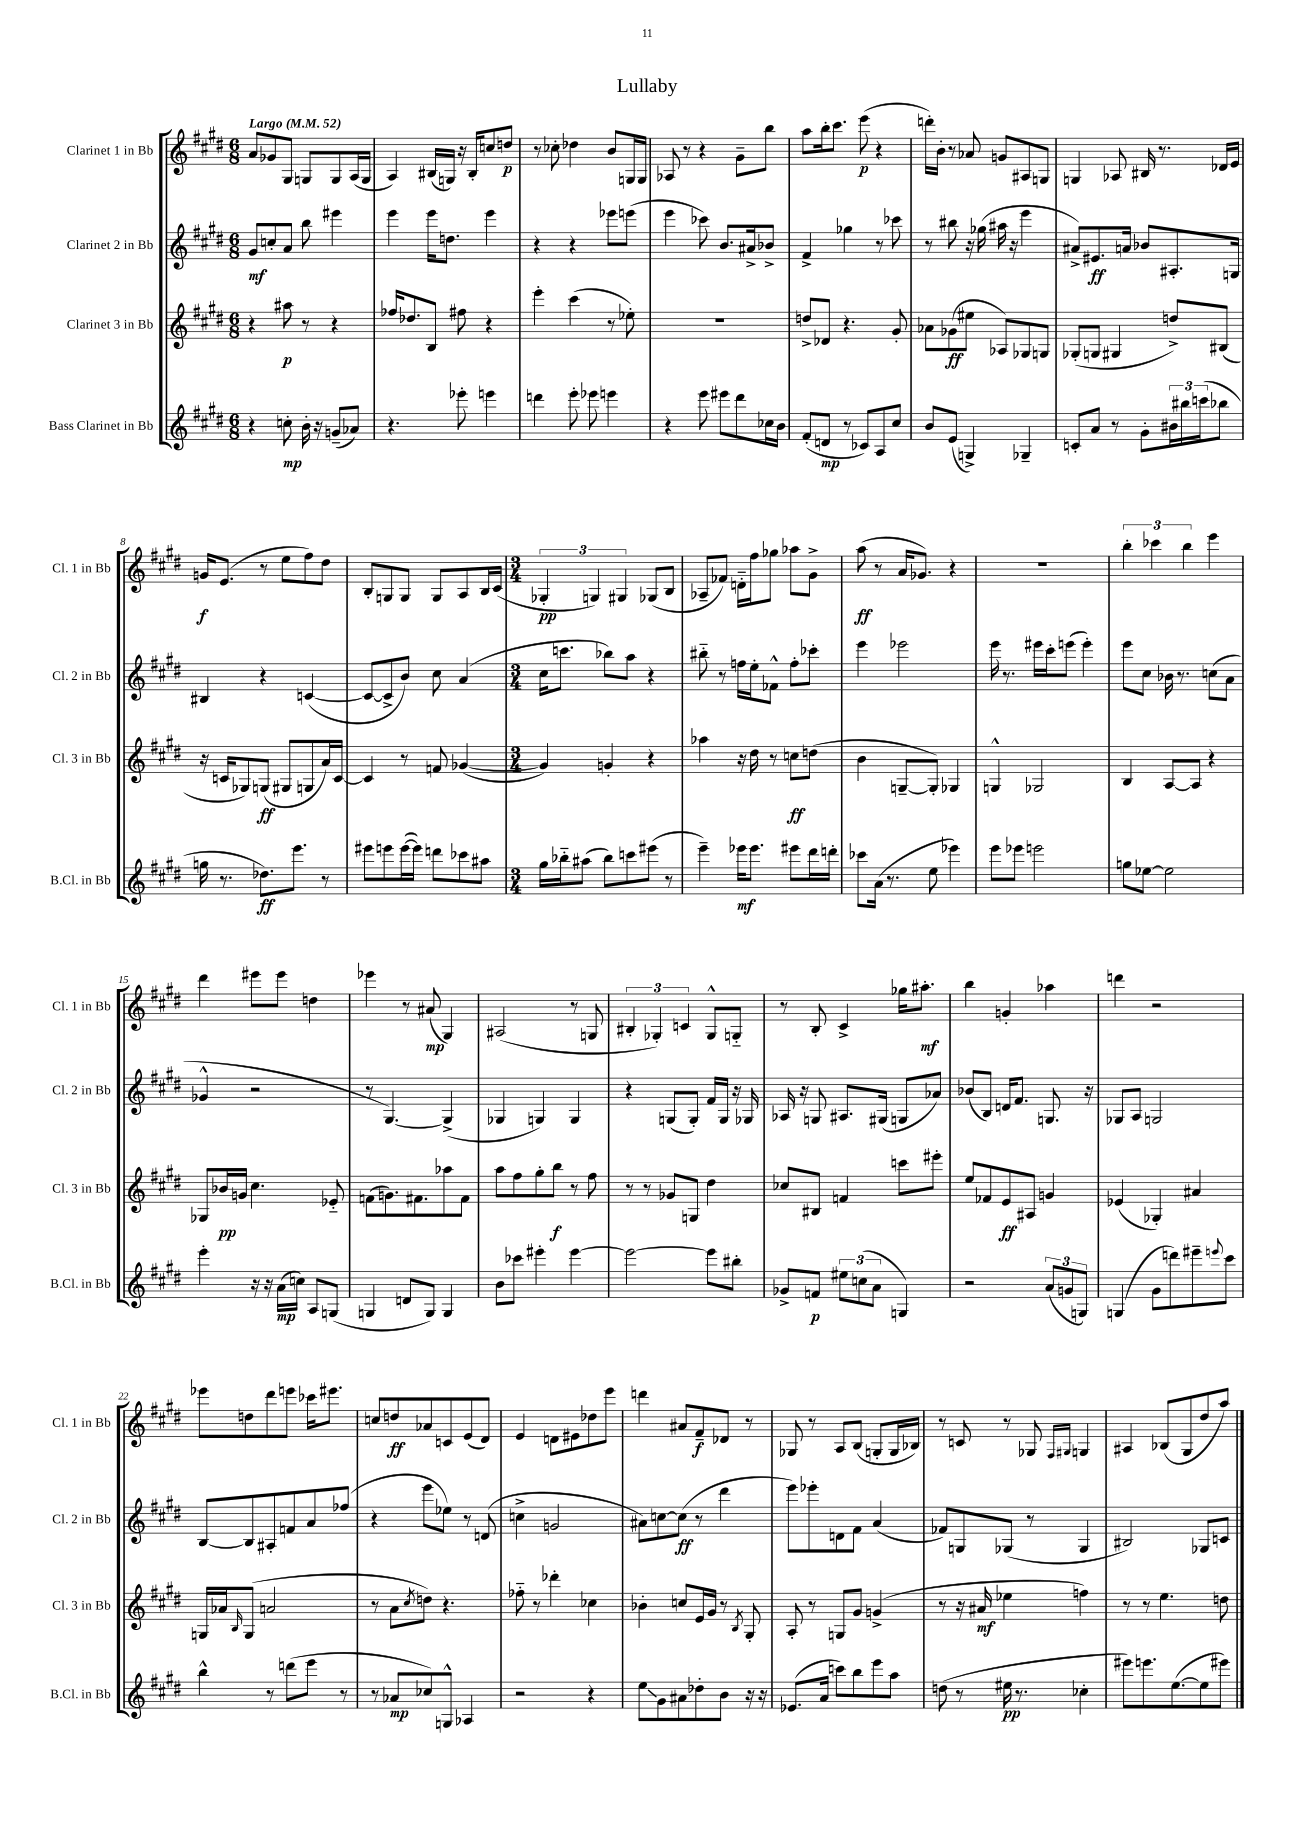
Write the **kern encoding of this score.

**kern	**kern	**kern	**kern
*staff4	*staff3	*staff2	*staff1
*clefG2	*clefG2	*clefG2	*clefG2
*k[f#c#g#d#]	*k[f#c#g#d#]	*k[f#c#g#d#]	*k[f#c#g#d#]
*M6/8	*M6/8	*M6/8	*M6/8
*MM52	*MM52	*MM52	*MM52
4r	4r	8g#	8a
.	.	8cc'	8g-
8cc'	8aa#	8a	8G#
16b'	8r	8bb	8G
16r	.	.	.
(8g~	4r	4eee#	8G
8a-)	.	.	(16A
.	.	.	16G
=	=	=	=
4.r	16ff-	4eee	4A)
.	8.dd-	.	.
.	8B	16eee	(16B#
.	.	8.dd	16G)
8eee-'	8ff#	.	16r
.	.	.	16B#'
4eee	4r	4eee	8cc
.	.	.	8dd
=	=	=	=
4ddd	4eee'	4r	8r
.	.	.	8cc-'
8eee'	(4ccc#	4r	4dd-
8eee-	.	.	.
4eee	8r	8eee-	8b
.	8ee-')	(8eee	16G
.	.	.	16G
=	=	=	=
4r	2.r	4eee	8A-
.	.	.	8r
8eee	.	8ccc-)	4r
8eee#	.	8.b	.
8ddd#	.	.	8g#~
.	.	16a#^	.
16cc-	.	8b-^	8bb
16b	.	.	.
=	=	=	=
(8f#'	8dd^	4f#^	8aa
8d	8d-	.	16bb'
.	.	.	8.ccc#
8r	4.r	4gg-	.
8c-)	.	.	(8eee
8A	.	8r	4r
8cc#	8g#'	8ccc-	.
=	=	=	=
8b	8a-	8r	16ddd')
.	.	.	16b'
(8e	(8g-	8bb#	8r
4G^)	8ee#	16r	8a-
.	.	(16gg-	.
.	8A-)	16aa#	8g
.	.	16r	.
4G-~	8G-	4eee	8A#
.	8G	.	8G
=	=	=	=
8c'	(8G-'	8a#^)	4G
8a	8G	8.e#	.
8r	4G#	.	8A-
.	.	16a	.
8g#'	.	8b-	16B#
.	.	.	8.r
24b#	8dd^)	8.A#'	.
24bb#	.	.	.
(24ccc	.	.	.
8bb-	(8B#	.	16d-
.	.	16G	16e
=	=	=	=
16gg	16r	4B#	16g
8.r	16c	.	(8.e
.	8G-)	.	.
8.dd-)	(8G	4r	8r
.	8G#	.	8ee
8.eee	.	.	.
.	8G	([4c	8ff#)
8r	16a)	.	8dd#
.	[16c	.	.
=	=	=	=
8eee#	4c]	8c_	8B'
8eee	.	8c^]	8G
([16eee	8r	8b)	8G
16eee])	.	.	.
8ddd	8f	8cc#	8G
8ccc-	([4g-	(4a	8A
8aa#	.	.	16B
.	.	.	(16c#
=	=	=	=
*M3/4	*M3/4	*M3/4	*M3/4
16gg#	4g-])	16cc#	6G-'
16bb-'~	.	8.ccc	.
(8aa#	.	.	.
.	.	.	6G)
8bb-)	4g'	8bb-)	.
.	.	.	6G#
8ccc	.	8aa	.
(8eee#	4r	4r	(8G-
8r	.	.	8B
=	=	=	=
4eee~)	4aa-	8bb#'~	8A-~
.	.	8r	8f-)
16eee-	16r	16ff	16d'~
8.eee-	16dd#	16ee'	16ff#
.	8r	8f-^^	8gg-
8eee#	8cc	8ff'	8aa-
16ddd#	(8dd	8ccc-'	8g#^
16ddd'	.	.	.
=	=	=	=
8ccc-	4b	4eee	(8aa
(16a	.	.	8r
8.r	.	.	.
.	[8G~	2eee-	16a
.	.	.	8.g-)
8ee	8G'])	.	.
4eee-)	4G-	.	4r
=	=	=	=
8eee	4G^^	16eee	2.r
.	.	8.r	.
8eee-	.	.	.
2eee	2G-	16eee#	.
.	.	16ccc#'	.
.	.	(8eee	.
.	.	4eee')	.
=	=	=	=
8gg	4B	8eee	6bb'
[8ee-	.	8cc#	.
.	.	.	6ccc-
2ee-]	[8A	16b-	.
.	.	8.r	.
.	.	.	6bb
.	8A]	.	.
.	4r	(8cc	4eee
.	.	8a	.
=	=	=	=
4eee'	8G-	4g-^^	4ddd#
.	16b-	.	.
.	16g	.	.
16r	4.cc#	2r	8eee#
16r	.	.	.
(16a	.	.	8eee#
16cc)	.	.	.
8A	.	.	4dd
(8G	8e-'~	.	.
=	=	=	=
4G	(8f	8r	4eee-
.	8.g)	[4.G#)	.
8d	.	.	8r
.	8.f#	.	.
8G)	.	.	(8a#
4G	8aa-	(4G#^]	4G#)
.	8f#	.	.
=	=	=	=
8b	8aa	4G-	(2A#
8ccc-	8ff#	.	.
4eee#'	8gg#'	4G)	.
.	8bb	.	.
[4eee#	8r	4G	8r
.	8ff#	.	8G
=	=	=	=
2eee#_	8r	4r	6B#'
.	8r	.	.
.	.	.	6G-')
.	8g-	(8G	.
.	.	.	6c
.	8G	8G')	.
8eee#]	4dd#	16f#	8G-^^
.	.	16G	.
8bb#'	.	16r	8G'~
.	.	16G-	.
=	=	=	=
8g-^	8cc-	16A-	8r
.	.	16r	.
8f	8B#	8G	8B'
12ee#	4f	8.A#	4c#^
(12cc	.	.	.
12a	.	.	.
.	.	(16G#	.
4G)	8ccc	8G	16gg-
.	.	.	8.aa#'
.	8eee#'	8a-)	.
=	=	=	=
2r	8ee	(8b-	4bb
.	8f-	8B)	.
.	8e	16d	4g'
.	.	8.f#	.
.	8A#	.	.
(12a	4g	8.G	4aa-
12g	.	.	.
12G)	.	.	.
.	.	16r	.
=	=	=	=
(4G	(4e-	8G-	4ddd
.	.	8A	.
8g#	4G-')	2G	2r
8ddd)	.	.	.
8eee#~	4a#	.	.
8qqeee	.	.	.
8ccc#	.	.	.
=	=	=	=
4bb^^	16G	[8B	8eee-
.	16a-	.	.
.	16qqB	.	.
.	(8G	8B]	8dd
8r	2a	8A#'	8ddd#
(8ddd	.	8f	8eee
8eee	.	8a	16ccc-
.	.	.	8.eee#
8r	.	(8ff-	.
=	=	=	=
8r	8r	4r	8cc
8a-	8a	.	8dd
.	8qcc#	.	.
8cc-)	8dd)	8eee	8a-
8G^^	4.r	8ee-)	8c
4A-	.	8r	(8e
.	.	(8d	8d#)
=	=	=	=
2r	8ff-'~	4cc^	4e
.	8r	.	.
.	4ddd-'	2g	8d
.	.	.	8e#
4r	4cc-	.	8dd-
.	.	.	8eee
=	=	=	=
8ee	4b-'	8a#)	4ddd
8g#	.	[8cc	.
8a#	8cc	(8cc]	8a#
8dd-'	16e	8r	8f#~
.	16g#	.	.
8b	8r	4ddd#	8d-
.	8qB	.	.
16r	8G#'	.	8r
16r	.	.	.
=	=	=	=
(8.e-	8A'	8eee)	8G-
.	8r	8eee-'	8r
16a	.	.	.
8ccc)	8G	8d	8A
8bb	8g#	8f#	(8B
8eee	(4g^	(4a	8G'
8aa	.	.	16G
.	.	.	16B-)
=	=	=	=
(8dd	8r	8f-)	8r
8r	16r	8G	8c
.	16a#	.	.
16ee#	4ee-	(8G-	8r
8.r	.	.	.
.	.	8r	8G-
.	.	.	16qqF#
.	.	.	16qqG#
4cc-'	4ff)	4G-	4G
=	=	=	=
8eee#)	8r	2B#)	4A#
8.eee	8r	.	.
.	4.ee	.	(8B-
([8.ee	.	.	.
.	.	.	8G#
8ee]	.	8G-	8dd#
8eee#)	8dd	8c	8aa)
==	==	==	==
*-	*-	*-	*-
